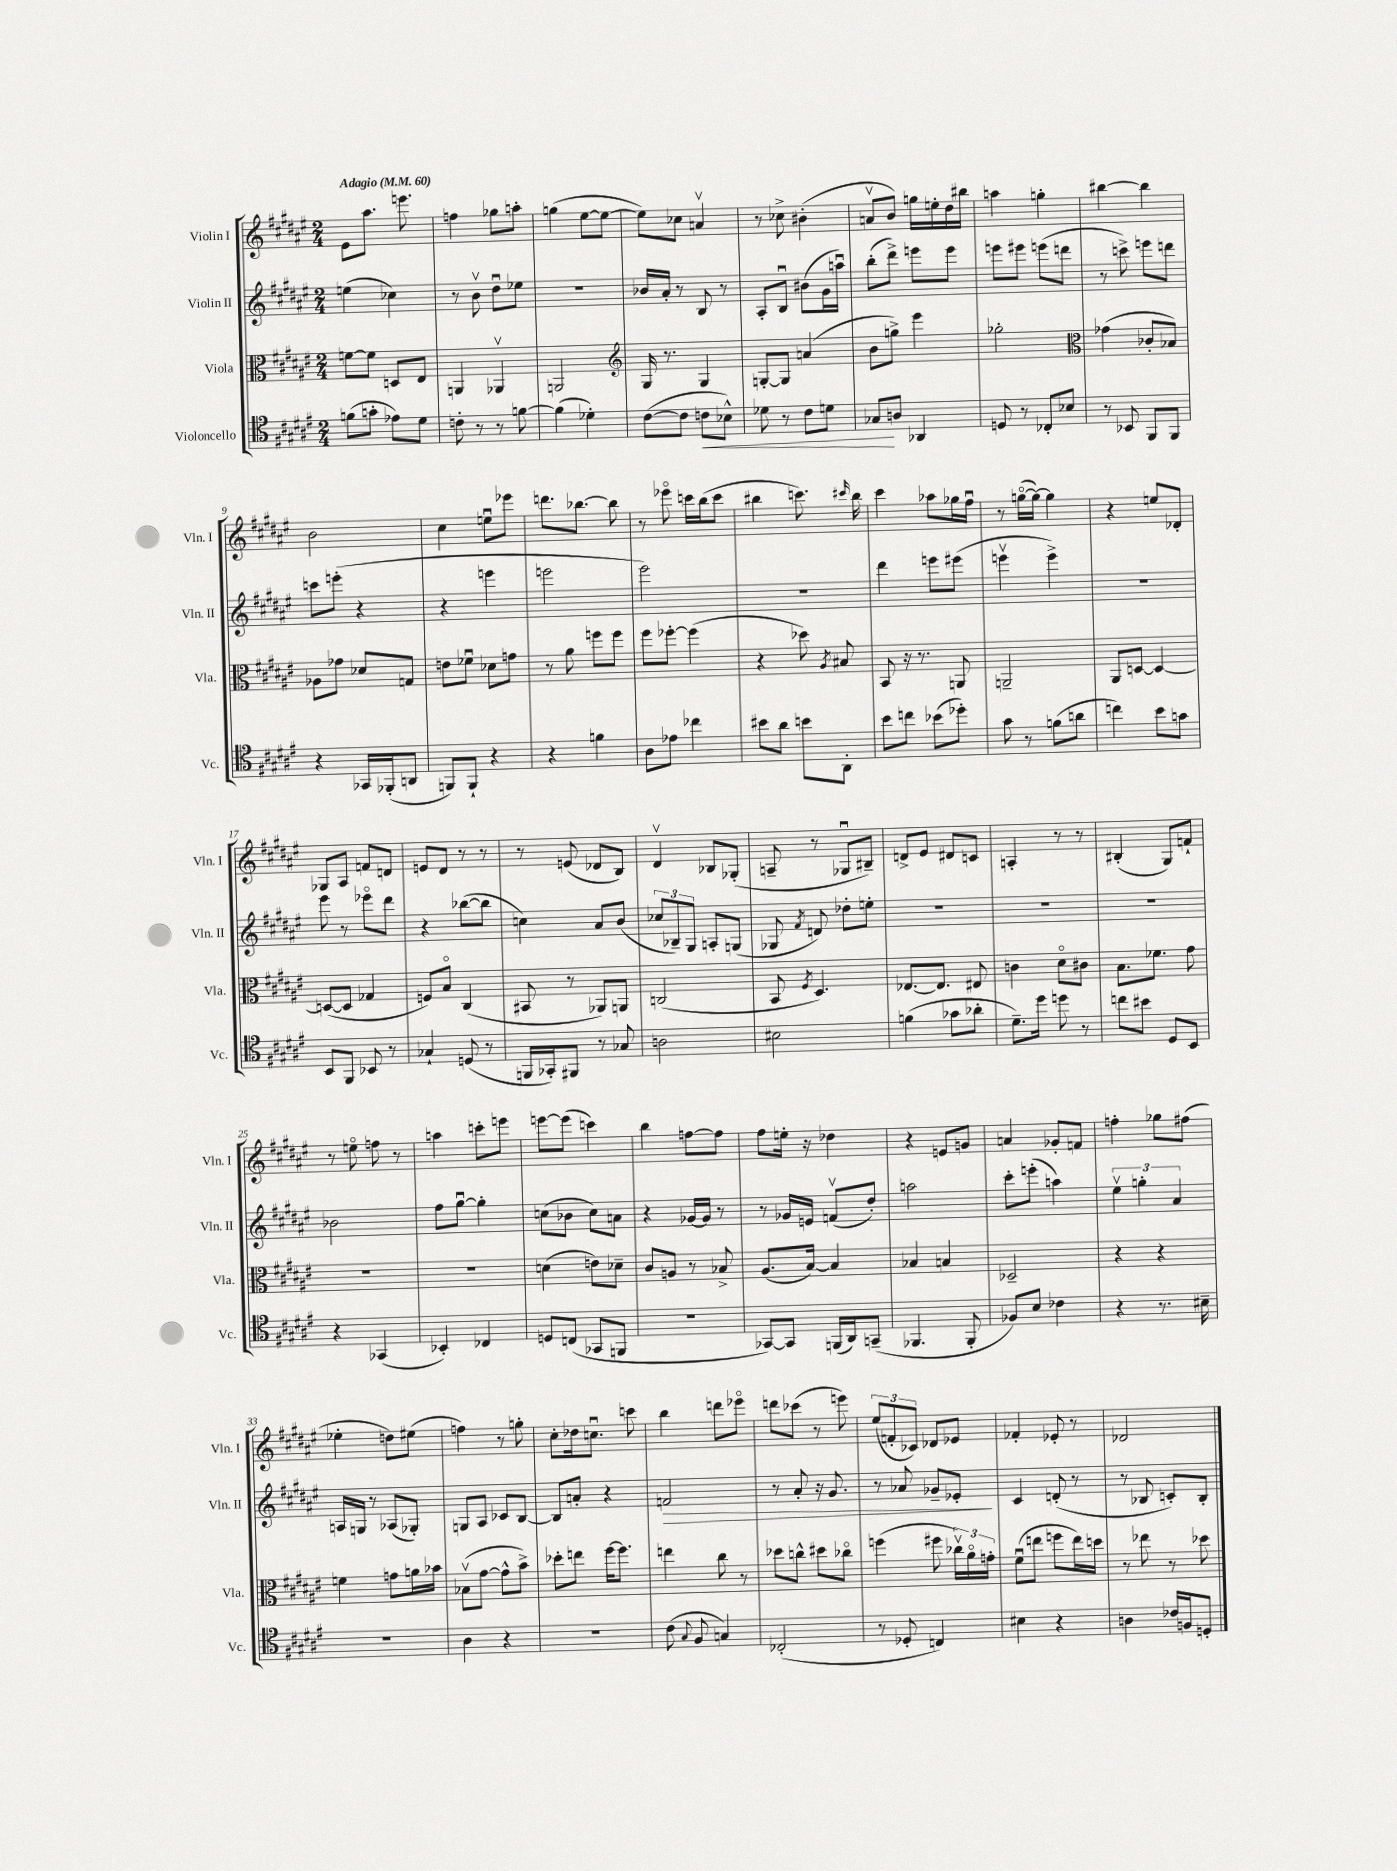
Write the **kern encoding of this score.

**kern	**dynam	**kern	**kern	**dynam	**kern
*part4	*part4	*part3	*part2	*part2	*part1
*staff4	*staff4	*staff3	*staff2	*staff2	*staff1
*I"Violoncello	*	*I"Viola	*I"Violin II	*	*I"Violin I
*I'Vc.	*	*I'Vla.	*I'Vln. II	*	*I'Vln. I
*clefC4	*	*clefC3	*clefG2	*	*clefG2
*k[f#c#g#d#a#e#]	*	*k[f#c#g#d#a#e#]	*k[f#c#g#d#a#e#]	*	*k[f#c#g#d#a#e#]
*M2/4	*	*M2/4	*M2/4	*	*M2/4
*MM60	*	*MM60	*MM60	*	*MM60
=1	=1	=1	=1	=1	=1
!	!	!	!	!	!LO:TX:a:B:t=Adagio
(8fn\L	.	[8fn\L	(4een\	.	8e#\L
8gn'\J	.	8f\J]	.	.	8.aa#\J
8e-X\L)	.	8Dn/L	4cc-X\)	.	.
.	.	.	.	.	8.eeen\
8d#\J	.	8E#/J	.	.	.
=2	=2	=2	=2	=2	=2
8cn'\	.	4AAn/	8r	.	4ffn\
8r	.	.	8bv\	.	.
8r	.	4AA-Xv/	8dd#u\L	.	8gg-X\L
[8fn\	.	.	8ee-X\J	.	8aan'\J
=3	=3	=3	=3	=3	=3
(4f\]	.	2AAn/	2r	.	(4ggn\
4d-X'\)	.	.	.	.	[8ee#\L
.	.	.	.	.	8ee#\J_
=4	=4	=4	=4	=4	=4
*	*	*clefG2	*	*	*
([8c#\L	.	16G#/	16b-X/LL	.	8ee#\L])
.	.	8.r	16a#'/JJ	.	.
8c#\J]	.	.	8r	.	8cc-X\J
!	!LO:HP:b	!	!	!	!
8cn\L	<	4G#/	8B/	.	4anv/
8B-X^^\J)	.	.	8r	.	.
=5	=5	=5	=5	=5	=5
8d-X\	.	[8Gn'/L	8A#'/L	.	8r
8r	.	8G/J]	8Bu/J	.	8cc-X^\
8c#\L	.	(4an/	(8b#X\L	.	(4b#X'\
8dn\J	.	.	16g#\L	.	.
.	.	.	16aanu\JJ)	.	.
=6	=6	=6	=6	=6	=6
8G-X/L	.	8b\L	(8bb'\L	.	8anv/L
8An/J	[	8ggn^\J)	8ddd#^\J)	.	8b/J)
4AA-X/	.	4eee#\	8eeen\L	.	16ggn\LL
.	.	.	.	.	16een'\
.	.	.	8eee\J	.	16dd#\
.	.	.	.	.	16bb#X\JJ
=7	=7	=7	=7	=7	=7
8Dn/	.	2gg-X'\	8eeen\L	.	4aan\
8r	.	.	8eee#X\J	.	.
8C-X'/L	.	.	(8eeen\L	.	4ggn'\
8B-X/J	.	.	8dddn\J	.	.
=8	=8	=8	=8	=8	=8
*	*	*clefC3	*	*	*
8r	.	(4g-X\	8r	.	[4bb#X\
8BB-X/	.	.	8cccn^\)	.	.
8FF#/L	.	8c-X'/L	8eeen\L	.	4bb#\]
8FF#/J	.	8B-X/J)	8dddn\J	.	.
!!LO:LB:g=z
=9	=9	=9	=9	=9	=9
4r	.	8A-X\L	8cccn\L	.	2b\
.	.	8g-X\J	(8eeen'\J	.	.
16GG-X/LL	.	8d-X/L	4r	.	.
(16FF-X'/J	.	.	.	.	.
8AAn/J	.	8Gn/J	.	.	.
=10	=10	=10	=10	=10	=10
8FFn/L)	.	8en\L	4r	.	4cc#\
8FF`/J	.	8f-Xu\J	.	.	.
4r	.	8d-X\L	4eeen\	.	8eenu\L
.	.	8gn\J	.	.	8eee-X\J
=11	=11	=11	=11	=11	=11
4r	.	8r	2eeen\	.	8.dddn\L
.	.	8a#\	.	.	.
.	.	.	.	.	[8.bb-X\J
4fn\	.	8ffn\L	.	.	.
.	.	8ff\J	.	.	8bb-\]
=12	=12	=12	=12	=12	=12
8A#\L	.	8ff#\L	2eee#\)	.	8r
8e-X\J	.	[8ff-X'\J	.	.	8eee-X\
4cc-X\	.	(4ff-\]	.	.	16cccn\LL
.	.	.	.	.	(16bb\J
.	.	.	.	.	8ccc\J
=13	=13	=13	=13	=13	=13
8b#X\L	.	4r	2r	.	4bb#X\
8a#\J	.	.	.	.	.
8bn\L	.	8dd-X\)	.	.	8.cccn\)
.	.	8qA#/	.	.	.
8AA#'\J	.	8B#X/	.	.	.
.	.	.	.	.	16qqccc#X/
.	.	.	.	.	16bb#\
=14	=14	=14	=14	=14	=14
8b\L	.	8BB/	4ddd#\	.	4ccc#\
8ccn\J	.	16r	.	.	.
.	.	8.r	.	.	.
(8b-X\L	.	.	8eeen\L	.	8aa-X\L
8dd-X'\J)	.	8AAn/	(8eee#X\J	.	16gg-X\L
.	.	.	.	.	16ff#u\JJ
=15	=15	=15	=15	=15	=15
8g#\	.	2AAn~/	4eeenv\	.	8r
8r	.	.	.	.	([16ggn\LL
.	.	.	.	.	16gg\JJ_)
(8fn\L	.	.	4eee^\)	.	4gg\]
8an\J	.	.	.	.	.
=16	=16	=16	=16	=16	=16
4ccn\)	.	8AA#/L	2r	.	4r
.	.	[8Dn/J	.	.	.
8b\L	.	4D/_	.	.	8een/L
8gn\J	.	.	.	.	8d-X'/J
!!LO:LB:g=z
=17	=17	=17	=17	=17	=17
8BB/L	.	(8Dn/L_	8eee#\	.	8G-X/L
8FF#/J	.	8D/J]	8r	.	8A#/J
8BB-X/	.	4G-X/	8eee-X\L	.	8fn/L
8r	.	.	8ddd#\J	.	8dn/J
=18	=18	=18	=18	=18	=18
4G-X`/	.	8Fn/L)	4r	.	8en/L
.	.	8B/J	.	.	8d#/J
(8Dn/	.	(4C#/	([8bb-X\L	.	8r
8r	.	.	8bb-\J]	.	8r
=19	=19	=19	=19	=19	=19
16FFn/LL	.	8BB#X/	4ccn\)	.	8r
16GG-X'/J)	.	.	.	.	.
8FF#X/J	.	8r	.	.	(8en/
8r	.	8AA-X/L)	8a#/L	.	8d-X/L
8G-X/	.	8AAn/J	(8b/J	.	8B/J)
=20	=20	=20	=20	=20	=20
2An\	.	(2Cn/	12cc-X/L	.	4d#v/
.	.	.	12B-X~/)	.	.
.	.	.	12G#/J	.	.
.	.	.	8An'/L	.	8B-X/L
.	.	.	(8Gn/J	.	(8G-X'/J
=21	=21	=21	=21	=21	=21
2B#X\	.	8BB/	8G-X/	.	8An~/
.	.	8qF#/	8qf#/	.	.
.	.	4.D#/)	8dn/)	.	8r
.	.	.	8dd-X'\L	.	8G-Xu/L
.	.	.	8een'\J	.	8B#X~/J)
=22	=22	=22	=22	=22	=22
(4fn\	.	[8.E-X/L	2r	.	8dn^/L
.	.	.	.	.	8e#/J
.	.	8.E-/J]	.	.	.
8g-X\L	.	.	.	.	8d#X/L
8a-X'\J	.	8E#X/	.	.	8cn/J
=23	=23	=23	=23	=23	=23
8.d#~\L)	.	4cn\	2r	.	4An'/
16dd#\Jk	.	.	.	.	.
8ddn\	.	8d#\L	.	.	8r
8r	.	8c#X\J	.	.	8r
=24	=24	=24	=24	=24	=24
8ccn\L	.	8.B\L	2r	.	(4B#X'/
8b#X\J	.	.	.	.	.
.	.	8.f-X\J	.	.	.
8D#/L	.	.	.	.	8G#/L)
8BB/J	.	8g#\	.	.	8fn`/J
!!LO:LB:g=z
=25	=25	=25	=25	=25	=25
4r	.	2r	2b-X\	.	8r
.	.	.	.	.	8een\
(4GG-X/	.	.	.	.	8ffn\
.	.	.	.	.	8r
=26	=26	=26	=26	=26	=26
4BB-X'/)	.	2r	8ff#\L	.	4aan\
.	.	.	[8gg#u\J	.	.
4C-X/	.	.	4gg#'\]	.	8cccn'\L
.	.	.	.	.	8eeen\J
=27	=27	=27	=27	=27	=27
8Dn/L	.	(4dn\	(8ccn\L	.	[8eeen\L
(8Cn/J	.	.	8b-X\J	.	(8eee\J]
8GG-X/L	.	8en\L)	8cc\L)	.	4cccn\)
8FFn/J	.	8d-X~\J	8an\J	.	.
=28	=28	=28	=28	=28	=28
2r	.	8c#/L	4r	.	4bb\
.	.	8An/J	.	.	.
.	.	8r	[16g-X/LL	.	[8ffn\L
.	.	.	16g-/JJ]	.	.
.	.	8B-X^/	8r	.	8ff\J]
=29	=29	=29	=29	=29	=29
[8GG-X/L)	.	(8.A#/L	8r	.	8ff#\L
8GG-/J]	.	.	16g-X/LL	.	16een'\Jk
.	.	[16B/Jk)	16en/JJ	.	16r
(16FFn/LL	.	4B/]	(8fnv/L	.	4dd-X\
16AA#/J)	.	.	.	.	.
(8GGn~/J	.	.	8dd#'/J)	.	.
=30	=30	=30	=30	=30	=30
4.FF-X/	.	4B-X/	2aan\	.	4r
.	.	4Bn/	.	.	8en/L
8FF-'/	.	.	.	.	8gn/J
=31	=31	=31	=31	=31	=31
8F-X/L)	.	2D-X~/	8ccc#'\L	.	4an/
8B/J	.	.	(8eeen'\J	.	.
4c-X\	.	.	4aan\)	.	8g-X'/L
.	.	.	.	.	8fn/J
=32	=32	=32	=32	=32	=32
4r	.	4r	6ee#v\	.	4ffn'\
.	.	.	6ggn'\	.	.
8.r	.	4r	.	.	8gg-X\L
.	.	.	6a#/	.	.
.	.	.	.	.	(8ff#X\J
16B#X~\	.	.	.	.	.
!!LO:LB:g=z
=33	=33	=33	=33	=33	=33
2r	.	4fn\	16An/LL	.	4ee-X'\
.	.	.	16Gn/JJ	.	.
.	.	.	8r	.	.
.	.	8gn\L	(8A-X/L	.	8ddn\L)
.	.	16an\L	8G-X'/J)	.	(8ee#X\J
.	.	16b-X\JJ	.	.	.
=34	=34	=34	=34	=34	=34
4A#\	.	(8B-Xv\L	8Gn/L	.	4ffn\)
.	.	[8g#\J	8A#/J	.	.
4r	.	8g#^^\L]	8c-X/L	.	8r
.	.	8b^\J)	[8B/J	.	8ggn'\
=35	=35	=35	=35	=35	=35
2r	.	8dd-X'\L	8B/L]	.	8cc#'\L
.	.	8een\J	8an'/J	.	16dd-X\k
.	.	.	.	.	8.ccnu\J
.	.	[16ff#\KL	4r	.	.
.	.	8.ff#\J]	.	.	.
.	.	.	.	.	8cccn\
=36	=36	=36	=36	=36	=36
!	!	!	!	!LO:HP:b	!
(8c#\	.	4een\	2fn/	>	4bb\
8qqG#/	.	.	.	.	.
8F#/	.	.	.	.	.
4Gn/)	.	8cc#\	.	.	8dddn\L
.	.	8r	.	.	8eee-X\J
=37	=37	=37	=37	=37	=37
(2C-X'/	.	8dd-X\L	8r	.	8dddn\L
.	.	8ccn^^\J	8a#'/	.	(8ccc-X\J
.	.	8dd#X\L	16r	.	8r
.	.	.	8.g#/	.	.
.	.	8cc-X\J	.	.	8eeen\)
=38	=38	=38	=38	=38	=38
8r	.	(4ffn\	8r	.	(12ee#/L
.	.	.	.	.	12fn'/
8D-X'/	.	.	8a-X/	.	.
.	.	.	.	.	12c-X/J)
4Cn/)	.	8ff#X\	8g-X~/L	.	8d-X/L
.	.	24cc-Xv\LL)	8e-X'/J	.	8e-X/J
.	.	24a#\	.	.	.
.	.	24gn'\JJ	.	.	.
.	.	.	.	]	.
=39	=39	=39	=39	=39	=39
4B#X\	.	(8f#u\L	4c#/	.	4f-X'/
.	.	8een\J	.	.	.
4r	.	8ffn\L	(8dn'/	.	8e-X'/
.	.	16ee\L)	8r	.	8r
.	.	16ddn\JJ	.	.	.
=40	=40	=40	=40	=40	=40
4An\	.	8r	8r	.	2d-X/
.	.	8ee-X\	8B-X/	.	.
16c-X/LL	.	8r	8cn'/L)	.	.
16Fn/J	.	.	.	.	.
8Dn'/J	.	8dd-X\	8B-'/J	.	.
==	==	==	==	==	==
*-	*-	*-	*-	*-	*-
